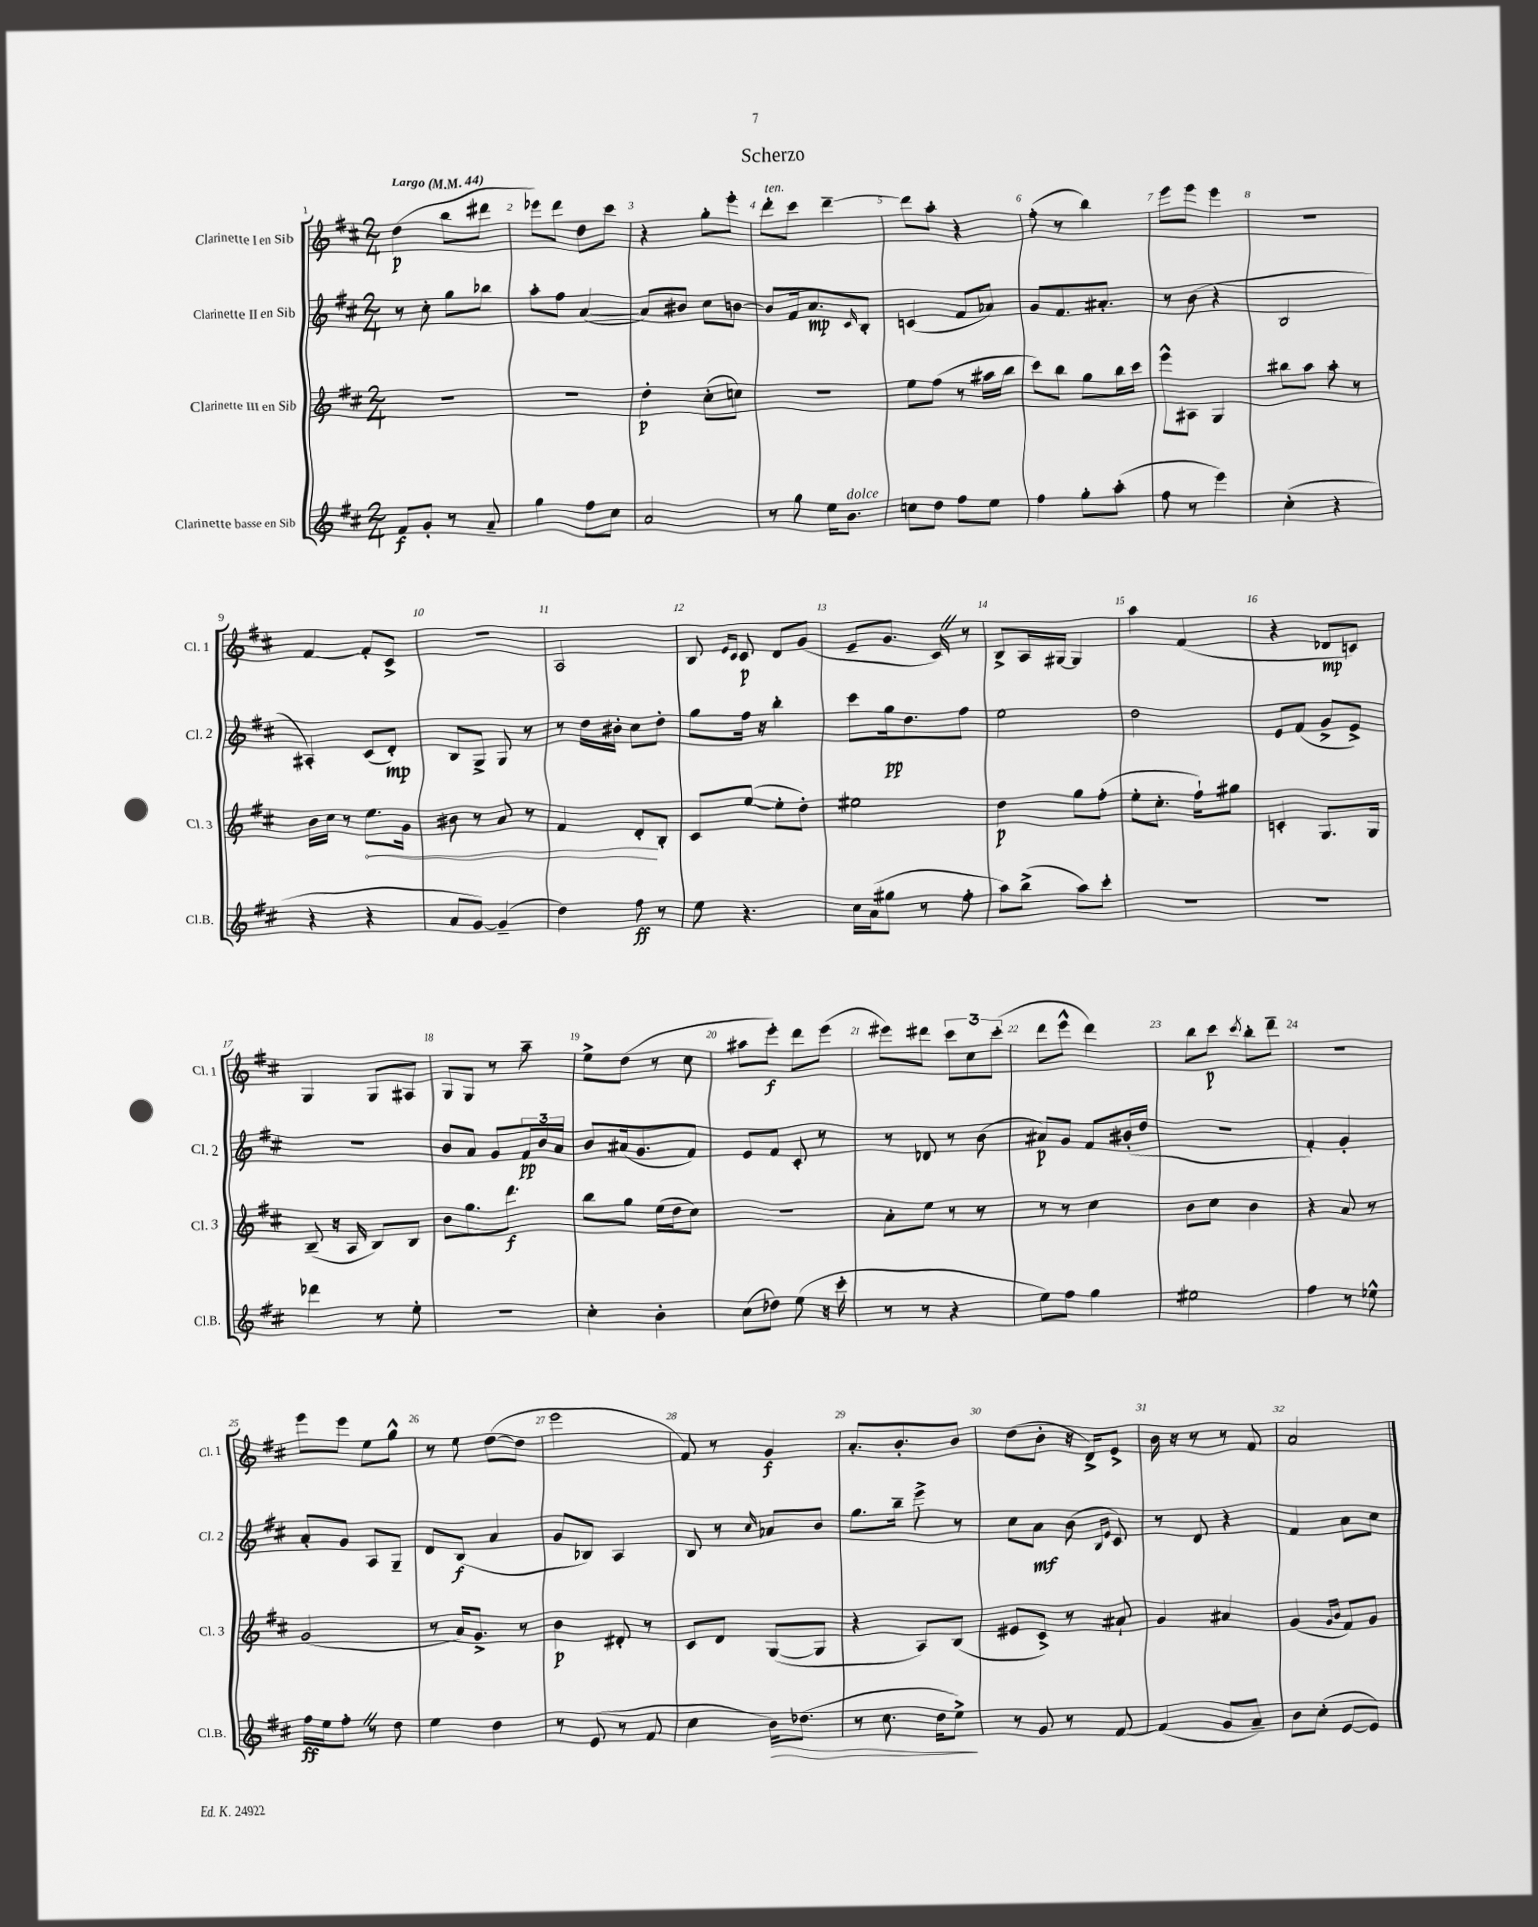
\header { title = "Scherzo" }
<<
\new StaffGroup <<
\new Staff = "s0" \with { instrumentName = "Clarinette I en Sib" shortInstrumentName = "Cl. 1" } {
    \clef treble \key d \major \numericTimeSignature \time 2/4 \tempo "Largo" 4 = 44
    d''4\p( b''8 dis'''8 |
    ees'''8) d'''8 d''8 cis'''8 |
    r4 g''8-. e'''8-. |
    d'''8-.^\markup { \italic "ten." } cis'''8 d'''4~-- |
    d'''8 a''8-. r4 |
    fis''8-.( r8 b''4) |
    e'''8 e'''8 e'''4 |
    R2 |
    fis'4~ fis'8-. cis'8-> |
    r2 |
    a2 |
    b8 \grace { e'16 cis'16 } cis'8\p d'8 g'8( |
    e'8-- g'8. cis'16) \once \override BreathingSign.text = \markup { \musicglyph "scripts.caesura.straight" } \breathe r8 |
    b8-> a16 gis16~ gis4 |
    a''4 fis'4( |
    r4 des'8\mp c'8) |
    g4 g8 ais8 |
    g8 g8 r8 a''8-- |
    e''8-> d''8( r8 cis''8 |
    ais''8 e'''8-.\f) d'''8 e'''8( |
    eis'''8) dis'''8 \tuplet 3/2 { cis'''8 cis''8 cis'''8-.( } |
    d'''8 e'''8-^ d'''4) |
    b''8 cis'''8\p \acciaccatura { cis'''8 } b''8-. d'''8-- |
    R2 |
    e'''8 e'''8 e''8 g''8-^ |
    r8 e''8 d''8~( d''8 |
    e'''2 |
    fis'8) r8 g'4\f |
    a'8.-. b'8.-. b'8 |
    d''8( b'8-. r16 d'16->) e'8-> |
    b'16 r16 r8 r8 fis'8 |
    a'2 \bar "|." |
}
\new Staff = "s1" \with { instrumentName = "Clarinette II en Sib" shortInstrumentName = "Cl. 2" } {
    \clef treble \key d \major \numericTimeSignature \time 2/4
    r8 cis''8-. g''8 bes''8 |
    a''8-. fis''8 a'4~( |
    a'8) bis'8 cis''8 b'8~ |
    b'8 fis'16 a'8.\mp \grace { cis'16 } b8-. |
    c'4( fis'8 aes'8) |
    g'8 fis'8. ais'8.-. |
    r8 b'8( r4 |
    b2 |
    ais4-.) cis'8( d'8-.\mp) |
    b8 g8-> g8 r8 |
    r8 d''16 bis'16-. cis''8 d''8-. |
    g''8 fis''16 r16 b''4-. |
    cis'''8 g''16\pp d''8. fis''8 |
    e''2 |
    d''2 |
    e'8 fis'8( g'8-> e'8->) |
    R2 |
    b'8 a'8 g'8 \tuplet 3/2 { fis'16\pp b'16 a'16 } |
    b'8 ais'16( g'8. fis'8) |
    e'8 fis'8 cis'8-. r8 |
    r8 des'8 r8 b'8( |
    ais'8\p) g'8 fis'8 bis'16-.( d''16 |
    r2 |
    fis'4-.) g'4-. |
    a'8-. g'8 a8 g8-- |
    d'8 b8\f( a'4 |
    g'8 bes8) a4 |
    b8 r8 \grace { cis''16 } aes'8 b'8 |
    g''8. b''16-- e'''8-> r8 |
    cis''8 a'8\mf b'8( \grace { b16 e'16 } cis'8) |
    r8 d'8 r4 |
    fis'4 a'8 cis''8 \bar "|." |
}
\new Staff = "s2" \with { instrumentName = "Clarinette III en Sib" shortInstrumentName = "Cl. 3" } {
    \clef treble \key d \major \numericTimeSignature \time 2/4
    r2 |
    R2 |
    d''4-.\p cis''8-.( c''8) |
    R2 |
    e''8 fis''8( r8 ais''16 b''16 |
    cis'''8) b''8 g''8 b''16 cis'''16 |
    e'''8-^ ais8 g4 |
    bis''8 a''8 a''8-. r8 |
    b'16 cis''16 r8 \once \override Hairpin.circled-tip = ##t e''8.\< g'16 |
    bis'8 r8 a'8 r8 |
    fis'4 d'8-.\! b8-. |
    cis'8 e''8~( e''8-. d''8-.) |
    eis''2 |
    d''4\p g''8 fis''8-.( |
    e''8-. cis''8.-. fis''16-!) gis''8 |
    c'4-. g8. g16 |
    b8--( r16 a16 b8) b8 |
    b'8 g''8. d'''8.\f |
    b''8 g''8 e''16( d''16 cis''8) |
    r2 |
    a'8-. e''8 r8 r8 |
    r8 r8 cis''4 |
    b'8 cis''8 b'4 |
    r4 a'8 r8 |
    g'2( |
    r8 a'16) g'8.-> r8 |
    b'4\p dis'8-. r8 |
    cis'8 d'8 g8~( g8 |
    r4 a8) b8( |
    eis'8 cis'8->) r8 ais'8-! |
    g'4 ais'4 |
    g'4( \grace { g'16 b'16 } fis'8) g'8 \bar "|." |
}
\new Staff = "s3" \with { instrumentName = "Clarinette basse en Sib" shortInstrumentName = "Cl.B." } {
    \clef treble \key d \major \numericTimeSignature \time 2/4
    fis'8\f g'8-. r8 a'8-- |
    g''4 fis''8 cis''8 |
    a'2 |
    r8 g''8 e''16 b'8.^\markup { \italic "dolce" } |
    c''8 d''8 fis''8 e''8 |
    fis''4 g''8-. a''8-.( |
    fis''8 r8 e'''4) |
    cis''4-.( r4 |
    r4 r4 |
    a'8 g'8~) g'4--( |
    d''4) fis''8\ff r8 |
    e''8 r4. |
    cis''16 a'16( gis''8 r8 fis''8-. |
    a''8) b''8->( a''8) cis'''8-. |
    R2 |
    R2 |
    des'''4 r8 e''8-. |
    r2 |
    cis''4-. b'4-. |
    cis''8( des''8) e''8( r16 cis'''16-. |
    r8 r8 r4 |
    e''8) fis''8 g''4 |
    eis''2 |
    fis''4 r8 ees''8-^ |
    fis''16\ff e''16 fis''8-. \once \override BreathingSign.text = \markup { \musicglyph "scripts.caesura.straight" } \breathe r8 d''8 |
    e''4 d''4 |
    r8 e'8( r8 fis'8 |
    cis''4 b'16\>) des''8.( |
    r8 cis''8. d''16 e''8->\!) |
    r8 g'8 r8 fis'8~ |
    fis'4( g'8 a'8--) |
    b'8 cis''8-.( e'8~ e'8) \bar "|." |
}
>>
>>
\layout { \context { \Score \override BarNumber.break-visibility = ##(#f #t #t) barNumberVisibility = #all-bar-numbers-visible } }
